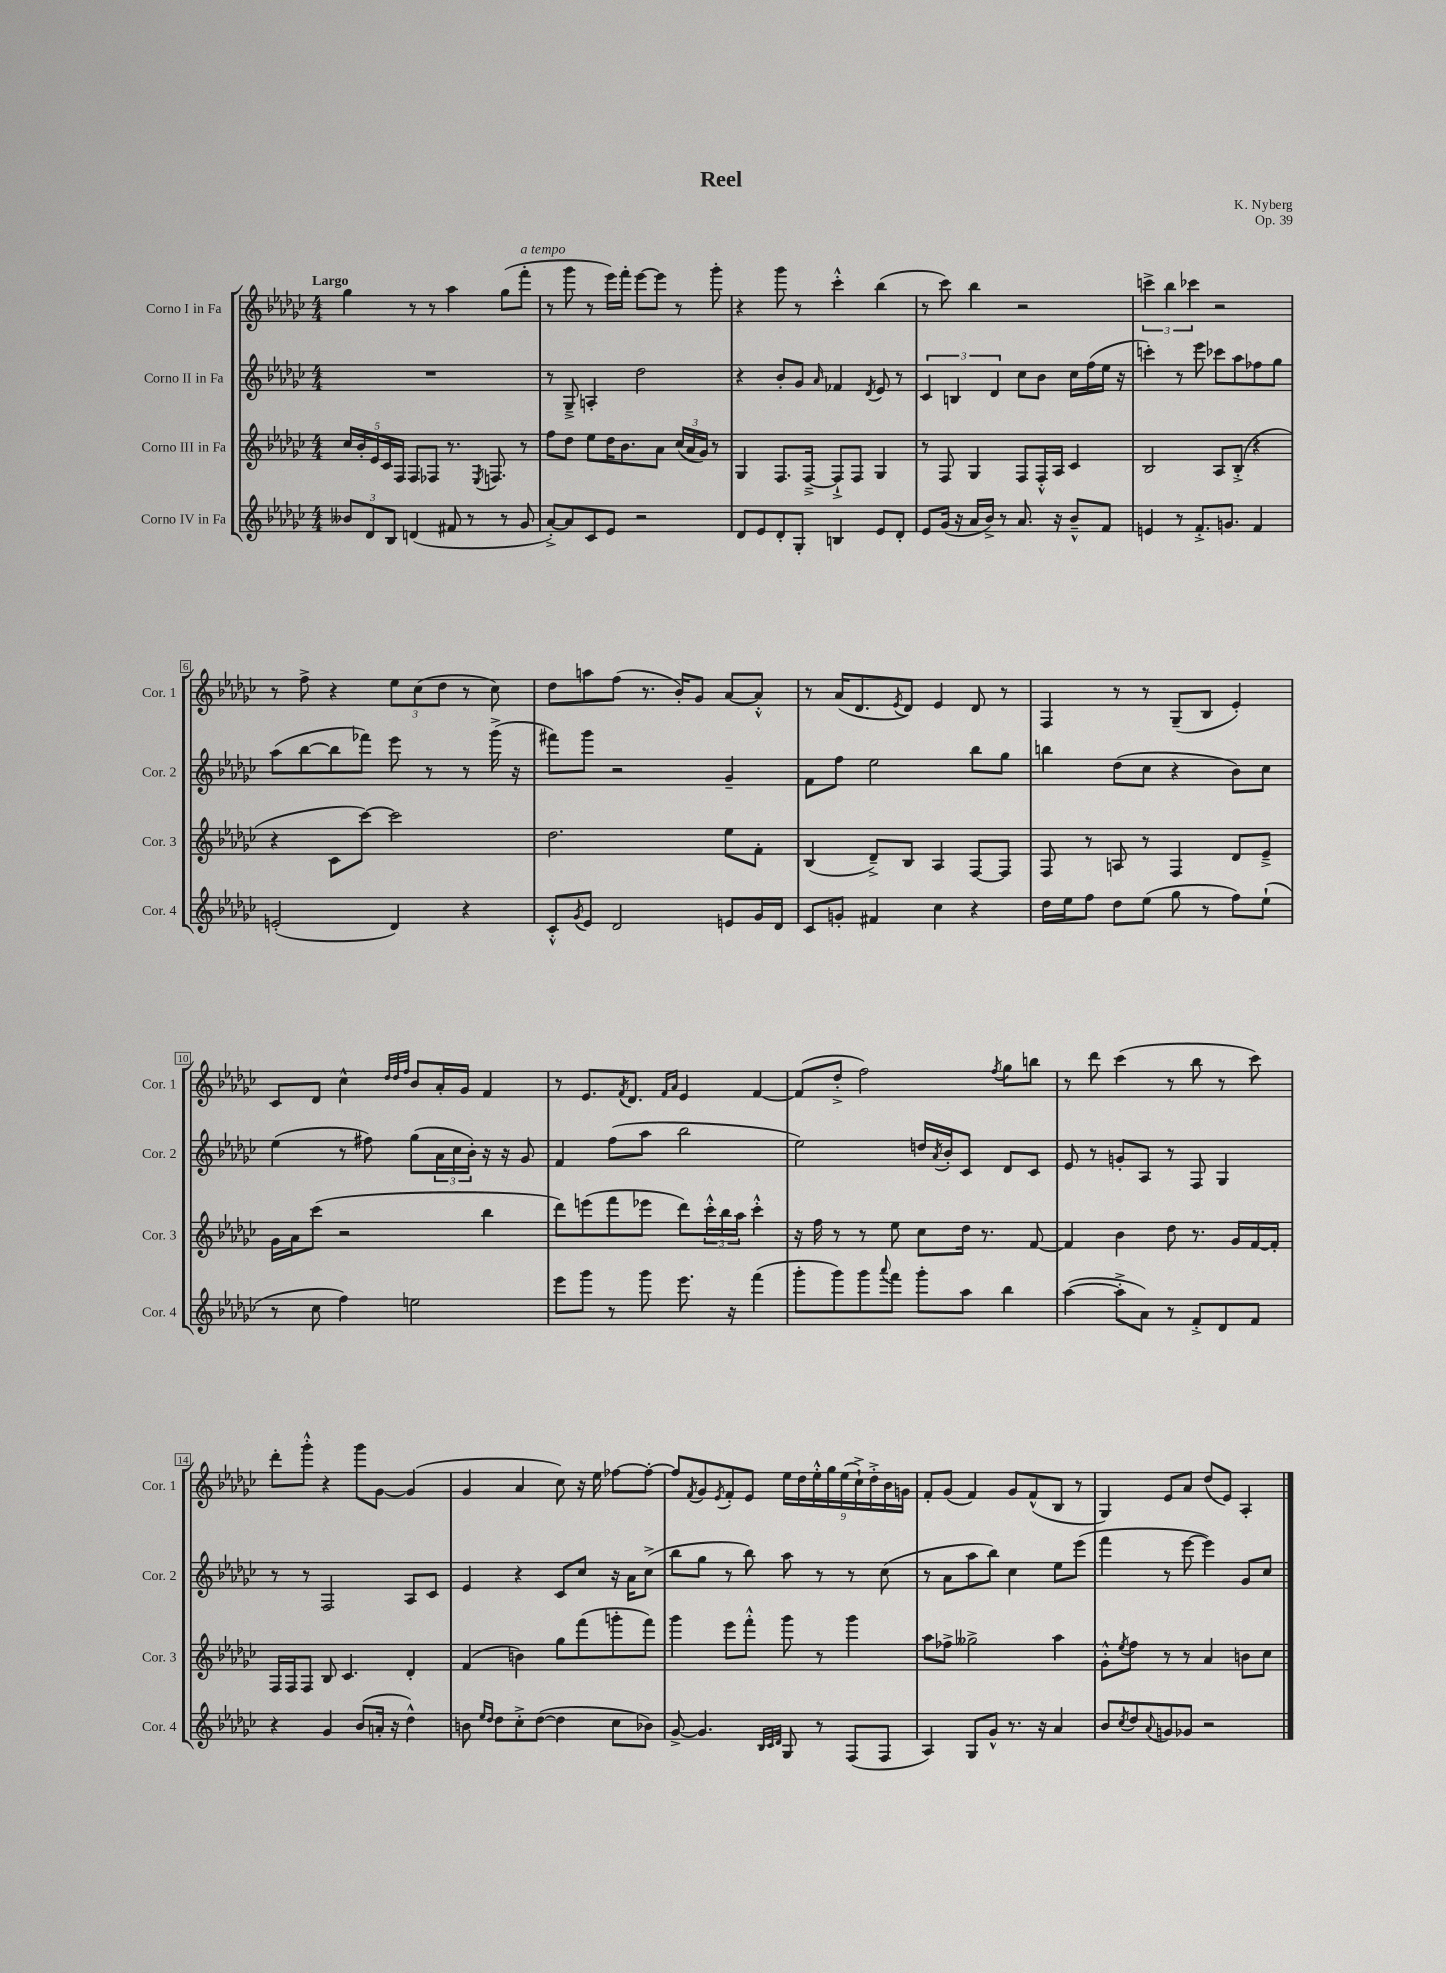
\header { title = "Reel" composer = "K. Nyberg" opus = "Op. 39" }
<<
\new StaffGroup <<
\new Staff = "s0" \with { instrumentName = "Corno I in Fa" shortInstrumentName = "Cor. 1" } {
    \clef treble \key ges \major \numericTimeSignature \time 4/4 \tempo "Largo"
    ges''4 r8 r8 aes''4 ges''8( f'''8-.^\markup { \italic "a tempo" } |
    r8 ges'''8 r8 ees'''16) f'''16-. ees'''8~ ees'''8 r8 ges'''8-. |
    r4 ges'''8 r8 ces'''4-.-^ bes''4( |
    r8 ces'''8) bes''4 r2 |
    \tuplet 3/2 { c'''4-> bes''4 ces'''4 } r2 |
    r8 f''8-> r4 \tuplet 3/2 { ees''8 ces''8( des''8 } r8 ces''8) |
    des''8 a''8 f''8( r8. bes'16-.) ges'8 aes'8~ aes'8-.-^ |
    r8 aes'16( des'8. \acciaccatura { ees'8 } des'8) ees'4 des'8 r8 |
    f4 r8 r8 ges8--( bes8 ees'4-.) |
    ces'8 des'8 ces''4-^ \grace { des''32 des''32 f''32 } bes'8 aes'16-. ges'16 f'4 |
    r8 ees'8. \acciaccatura { f'8 } des'8. \grace { f'16 aes'16 } ees'4 f'4~ |
    f'8( des''8-.-> f''2) \acciaccatura { f''8 } ges''8 b''8 |
    r8 des'''8 ces'''4( r8 bes''8 r8 ces'''8) |
    des'''8-. ges'''8-.-^ r4 ges'''8 ges'8~ ges'4( |
    ges'4 aes'4 ces''8) r16 ees''16 fes''8~ fes''8~-. |
    fes''8 \acciaccatura { f'8 } ges'8 \acciaccatura { ees'8 } f'8-. ees'8 \tuplet 9/8 { ees''16 des''16 ees''16-.-^ ges''16 ees''16( ces''16-!->) des''16-.-> bes'16 g'16 } |
    f'8-. ges'8( f'4) ges'8 f'8-^( bes8 r8 |
    ges4) ees'8 aes'8 des''8( ees'8) aes4-. \bar "|." |
}
\new Staff = "s1" \with { instrumentName = "Corno II in Fa" shortInstrumentName = "Cor. 2" } {
    \clef treble \key ges \major \numericTimeSignature \time 4/4
    R1 |
    r8 ges8---> a4-. des''2 |
    r4 bes'8-. ges'8 \grace { aes'16 } fes'4 \acciaccatura { des'8 } ees'8 r8 |
    \tuplet 3/2 { ces'4 b4 des'4 } ces''8 bes'8 ces''16 f''16( ees''16 r16 |
    c'''4-.) r8 ees'''8 ces'''8 aes''8 fes''8 ges''8 |
    aes''8( bes''8~ bes''8 fes'''8) ees'''8 r8 r8 ges'''16->( r16 |
    fis'''8) ges'''8 r2 ges'4-- |
    f'8 f''8 ees''2 bes''8 ges''8 |
    b''4 des''8( ces''8 r4 bes'8) ces''8 |
    ees''4( r8 fis''8) ges''8( \tuplet 3/2 { aes'16 ces''16 bes'16-.) } r16 r16 ges'8 |
    f'4 f''8( aes''8 bes''2 |
    ees''2) d''16 \acciaccatura { aes'8 } bes'16-. ces'8 des'8 ces'8 |
    ees'8 r8 g'8-. aes8 r8 f8 ges4 |
    r8 r8 f2 aes8 ces'8 |
    ees'4 r4 ces'8 ces''8 r16 aes'16 ces''8->( |
    bes''8 ges''8 r8 bes''8) aes''8 r8 r8 ces''8( |
    r8 aes'8 aes''8 bes''8) ces''4 ees''8 ees'''8( |
    f'''4 r8 ees'''8~ ees'''4) ges'8 ces''8 \bar "|." |
}
\new Staff = "s2" \with { instrumentName = "Corno III in Fa" shortInstrumentName = "Cor. 3" } {
    \clef treble \key ges \major \numericTimeSignature \time 4/4
    \tuplet 5/4 { ces''16 bes'16-. ees'16 ces'16 f16 } f8 fes8 r8. \acciaccatura { ees8 } f8. r8 |
    f''8 des''8 ees''8 des''16 bes'8. aes'8 \tuplet 3/2 { ces''16( aes'16 ges'16) } r8 |
    ges4 f8. f16~---> f8-!-> f8 ges4 |
    r8 f8 ges4 f8 f16-.-^ aes16 ces'4 |
    bes2 aes8 bes8-.->( r4 |
    r4 ces'8 ces'''8~) ces'''2 |
    des''2. ees''8 f'8-. |
    bes4( des'8--->) bes8 aes4 f8~ f8 |
    f8 r8 a8 r8 f4 des'8 ees'8---> |
    ges'16 aes'16 ces'''8( r2 bes''4 |
    des'''8) e'''8( f'''8 ees'''8 des'''8) \tuplet 3/2 { ces'''16-.-^ bes''16 aes''16 } ces'''4-.-^ |
    r16 f''16 r8 r8 ees''8 ces''8 des''16 r8. f'8~ |
    f'4 bes'4 des''8 r8. ges'16 f'16~ f'16-. |
    f16 f16 f8 bes8 ces'4. des'4-. |
    f'4( b'4) ges''8 f'''8( g'''8-. f'''8) |
    ges'''4 ees'''8 f'''8-.-^ ges'''8 r8 ges'''4 |
    aes''8 fes''8-> geses''2-> aes''4 |
    ges'8-.-^ \acciaccatura { ees''8 } f''8 r8 r8 aes'4 b'8 ces''8 \bar "|." |
}
\new Staff = "s3" \with { instrumentName = "Corno IV in Fa" shortInstrumentName = "Cor. 4" } {
    \clef treble \key ges \major \numericTimeSignature \time 4/4
    \tuplet 3/2 { beses'8 des'8 bes8 } d'4( fis'8 r8 r8 ges'8 |
    aes'8~-.->) aes'8 ces'8 ees'8 r2 |
    des'8 ees'8 des'8-. ges8-. b4 ees'8 des'8-. |
    ees'8 ges'16( r16 aes'16 bes'16->) r8 aes'8. r16 bes'8---^ f'8 |
    e'4 r8 f'8.-.-> g'8. f'4 |
    e'2-.( des'4) r4 |
    ces'8-.-^ \acciaccatura { ges'8 } ees'8 des'2 e'8 ges'16 des'16 |
    ces'8 g'8-. fis'4 ces''4 r4 |
    des''16 ees''16 f''8 des''8 ees''8( ges''8 r8 f''8) ees''8-!( |
    r8 ces''8 f''4) e''2 |
    ees'''8 ges'''8 r8 ges'''8 ees'''8. r16 f'''4( |
    ges'''8-. ges'''8) ges'''8 \appoggiatura { aes'''8 } f'''8 ges'''8-. aes''8 bes''4 |
    aes''4~( aes''8-.-> aes'8) r8 f'8-.-> des'8 f'8 |
    r4 ges'4 bes'8( a'16-. r16 des''4-^) |
    b'8 \grace { ees''16 des''16 } des''8 ces''8-.-> des''8~( des''4 ces''8 bes'8) |
    ges'8~-> ges'4. \grace { bes32 ces'32 des'32 } ges8 r8 f8( f8 |
    aes4) ges8 ges'8-^ r8. r16 aes'4 |
    bes'8 \acciaccatura { ces''8 } des''8 \appoggiatura { aes'8 } g'8 ges'8 r2 \bar "|." |
}
>>
>>
\layout { \context { \Score \override BarNumber.stencil = #(make-stencil-boxer 0.1 0.3 ly:text-interface::print) } }
